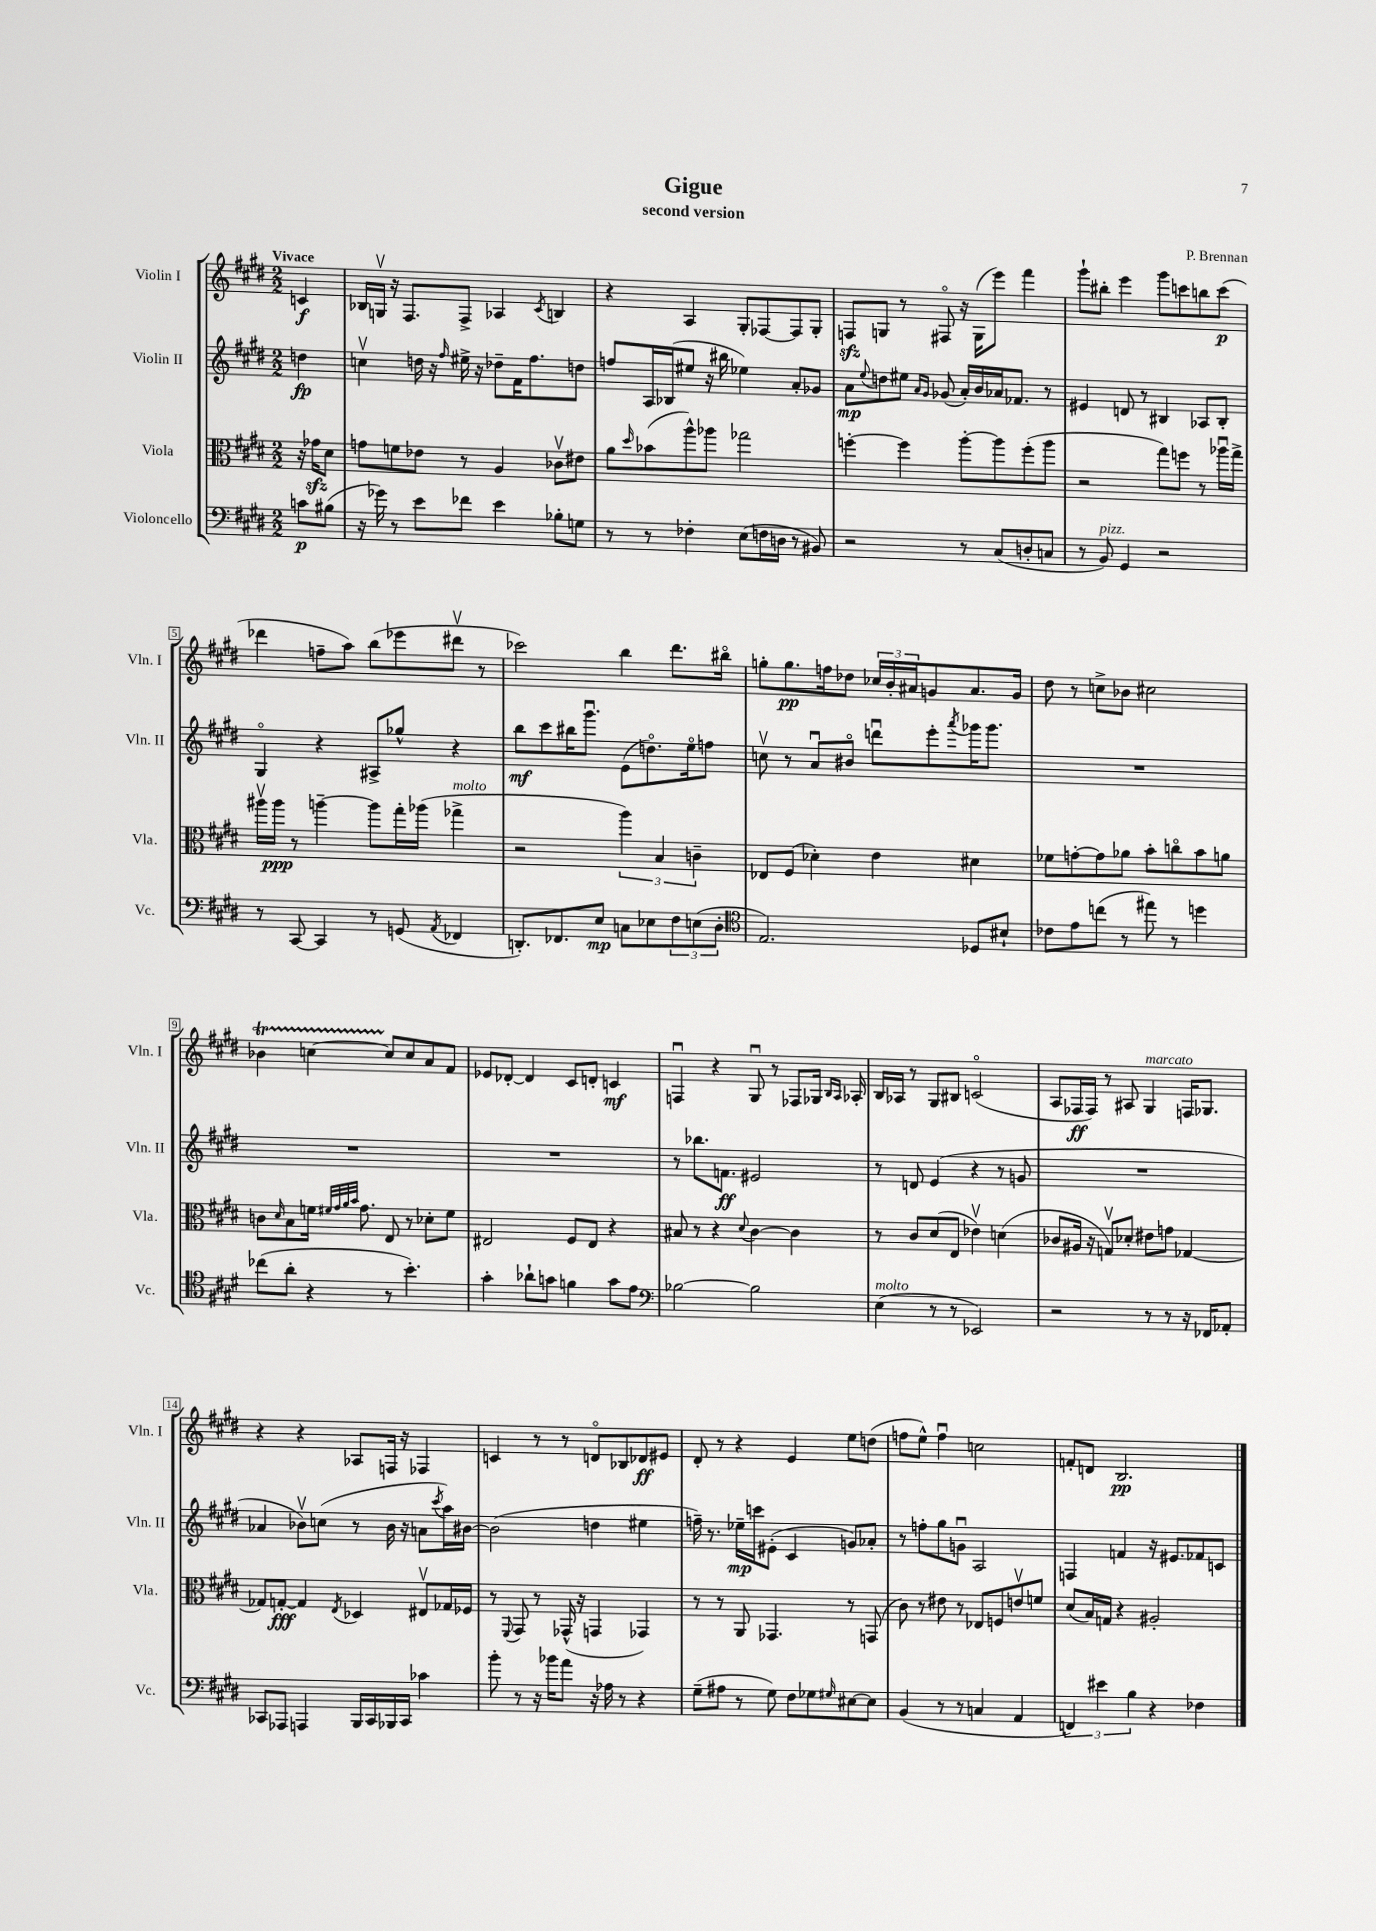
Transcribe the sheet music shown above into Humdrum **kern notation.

**kern	**kern	**kern	**kern
*staff4	*staff3	*staff2	*staff1
*clefF4	*clefC3	*clefG2	*clefG2
*k[f#c#g#d#]	*k[f#c#g#d#]	*k[f#c#g#d#]	*k[f#c#g#d#]
*M2/2	*M2/2	*M2/2	*M2/2
8c	16r	4dd	4c
.	16g-	.	.
(8B#	8d#	.	.
=	=	=	=
16r	8g	4ccv	16B-
16g-)	.	.	16Gv
8r	8f	.	16r
.	.	.	8.F#
8e	8e-	16dd	.
.	.	16r	.
.	.	16qqff#	.
8f-	8r	16ee#^	8F#^
.	.	16r	.
4e	4A	8dd-~	4A-
.	.	16f#	.
.	.	8.ff#	.
.	.	.	8qc#
8B-'	8c-v	.	4B
8G	8e#	8dd	.
=	=	=	=
8r	8a	8ff	4r
.	16qqdd#	.	.
8r	(8b-	16A	.
.	.	(16B-	.
4F-'	8aa^^)	8ee#	4A
.	8aa-	16r	.
.	.	16bb#	.
(8E	2gg-	4ee-)	8G#'
16F	.	.	[8F-
16D	.	.	.
8r	.	8a'	8F-]
8BB#)	.	8g-	8G#'
=	=	=	=
2r	[4ff'	8a	8F
.	.	8qqee	.
.	.	8dd	8G
.	4ff]	8ee#	8r
.	.	16qqa	.
.	.	16qqg#	.
.	.	(8g-	8F#o
8r	[8aa'	16a')	16r
.	.	16b	(16G
(8C#	8aa]	16a-	8eee)
.	.	8.f-	.
8D'	(8ff'	.	4fff#
8C	8aa	8r	.
=	=	=	=
8r	2r	4e#	8ggg#`
8BB)	.	.	8bb#'
4GG#	.	8d	4eee
.	.	8r	.
2r	8gg#)	4B#	8ggg#
.	8ff	.	8ccc
.	8r	8A-	8bb
.	16aa-u	8B#'	(8ccc
.	16gg#^	.	.
=	=	=	=
8r	16aa#v	4G#o	4ddd-
.	16aa#	.	.
[8CC#	8r	.	.
4CC#]	[4aa~	4r	8ff~
.	.	.	8aa)
8r	8aa]	8A#^	(8bb
(8GG	16gg#'	8gg-^^	8eee-
.	(16aa-	.	.
8qAA	.	.	.
4FF-	4gg-^	4r	8ddd#v
.	.	.	8r
=	=	=	=
8.DD')	2r	8bb	2ccc-)
.	.	8ccc#	.
8.FF-	.	.	.
.	.	16bb#	.
.	.	8.ggg#u	.
8E	.	.	.
8C	6aa)	(8e	4bb
8E-	.	8.ddo)	.
.	6B	.	.
12F#	.	.	8.ddd#
.	.	16eeo	.
(12E	6c~	.	.
.	.	8ff	.
12D#'	.	.	.
.	.	.	16bb#o
=	=	=	=
*clefC4	*	*	*
2.E)	8E-	8ccv	8gg'
.	(8F#	8r	8.gg
.	4d-')	8au	.
.	.	.	16ff
.	.	8b#o	8dd-
.	4e	8dddu	24cc-
.	.	.	24b'
.	.	.	24a#
.	.	8eee'	8g
.	.	8qaaa	.
8D-	4d#	16ggg-	8.a#
.	.	8.ggg-	.
8B#`	.	.	.
.	.	.	16g
=	=	=	=
8c-	8f-	1r	8dd#
8e	[8g'	.	8r
(8cc	8g]	.	8cc^
8r	8a-	.	8b-
8ee#)	8b'	.	2cc#
8r	8cco	.	.
4dd	8b	.	.
.	8a	.	.
=	=	=	=
(8cc-	8c	1r	4b-
.	16qqd#	.	.
8a'	8B	.	.
4r	16f	.	[4cc
.	32qqf#	.	.
.	32qqg#	.	.
.	32qqa	.	.
.	32qqb	.	.
.	8.g#	.	.
8r	8E	.	8cc]
4.b')	8r	.	8cc
.	8d-'	.	8a
.	8f#	.	8f#
=	=	=	=
4g#'	2E#	1r	8e-
.	.	.	[8d-'
8a-`	.	.	4d-]
8g	.	.	.
4f	8F#	.	8c#
.	8E#	.	8d'
8g	4r	.	4c
8e	.	.	.
=	=	=	=
*clefF4	*	*	*
[2B-	8B#	8r	4Fu
.	8r	8.bb-	.
.	4r	.	4r
.	.	8.f	.
.	8qqd#	.	.
2B-]	[4c#	2e#	8G#u
.	.	.	8r
.	4c#]	.	8F-
.	.	.	16G-
.	.	.	16qqB
.	.	.	16qqA
.	.	.	16A-'
=	=	=	=
(4E	8r	8r	16B
.	.	.	16A-
.	8c#	8d	8r
8r	(8d#	(4e	8G#
8r	8E	.	8B#
2EE-)	4e-v)	4r	(2co
.	(4d	8r	.
.	.	8g	.
=	=	=	=
2r	8c-	1r	8A
.	16A#	.	16F-
.	16r	.	16F-)
.	8Gv)	.	8r
.	8d-'	.	8A#
8r	8e#	.	4G#
8r	8g	.	.
16r	[4G-	.	16F
16FF-	.	.	8.G-
8AA-'	.	.	.
=	=	=	=
8CC-	8G-]	4a-	4r
8AAA-	[8G'	.	.
4AAA	4G]	8b-v)	4r
.	.	(8cc	.
.	8qE	.	.
16BBB	4D-	8r	8A-
16CC-	.	.	.
16BBB-	.	16b-	16F
16CC-	.	16r	16r
4c-	8E#v	8a	4F-
.	.	8qccc#	.
.	16G-	16aa)	.
.	16F-	[16b#	.
=	=	=	=
8b'	8r	(2b#]	4c
.	8qqFF#	.	.
8r	8GG#	.	.
16r	8r	.	8r
16b-	.	.	.
8a	(16GG-^^	.	8r
.	16r	.	.
16r	4GG	4dd	8do
16A-	.	.	.
8r	.	.	8B-
4r	4GG-)	4ee#	8d-
.	.	.	8e#
=	=	=	=
(8G#~	8r	16ff~)	8d#'
.	.	8.r	.
8A#	8r	.	8r
8r	8AA	16ee-~	4r
.	.	16ccc	.
8G#)	4.GG-	(8e#'	.
8F#	.	4c#	4e
8G-	.	.	.
16qqG#	.	.	.
[8E#	8r	8g)	8ee
8E#]	(8GG	8a-'	(8dd
=	=	=	=
(4BB	8c#)	8r	8ff
.	8r	8ff'	8ee^^)
8r	8e#	8gg#	4ffu
8r	8r	8gu	.
4C	8E-	2A	2cc
.	8F	.	.
4AA	8ev	.	.
.	8f	.	.
=	=	=	=
6FF)	(8d#	4F	8f'
.	16B)	.	8d
6e#	.	.	.
.	16G	.	.
.	4r	4f	2.B
6B	.	.	.
4r	2A#'	16r	.
.	.	8.e#	.
4F-	.	8f-	.
.	.	8c	.
==	==	==	==
*-	*-	*-	*-
